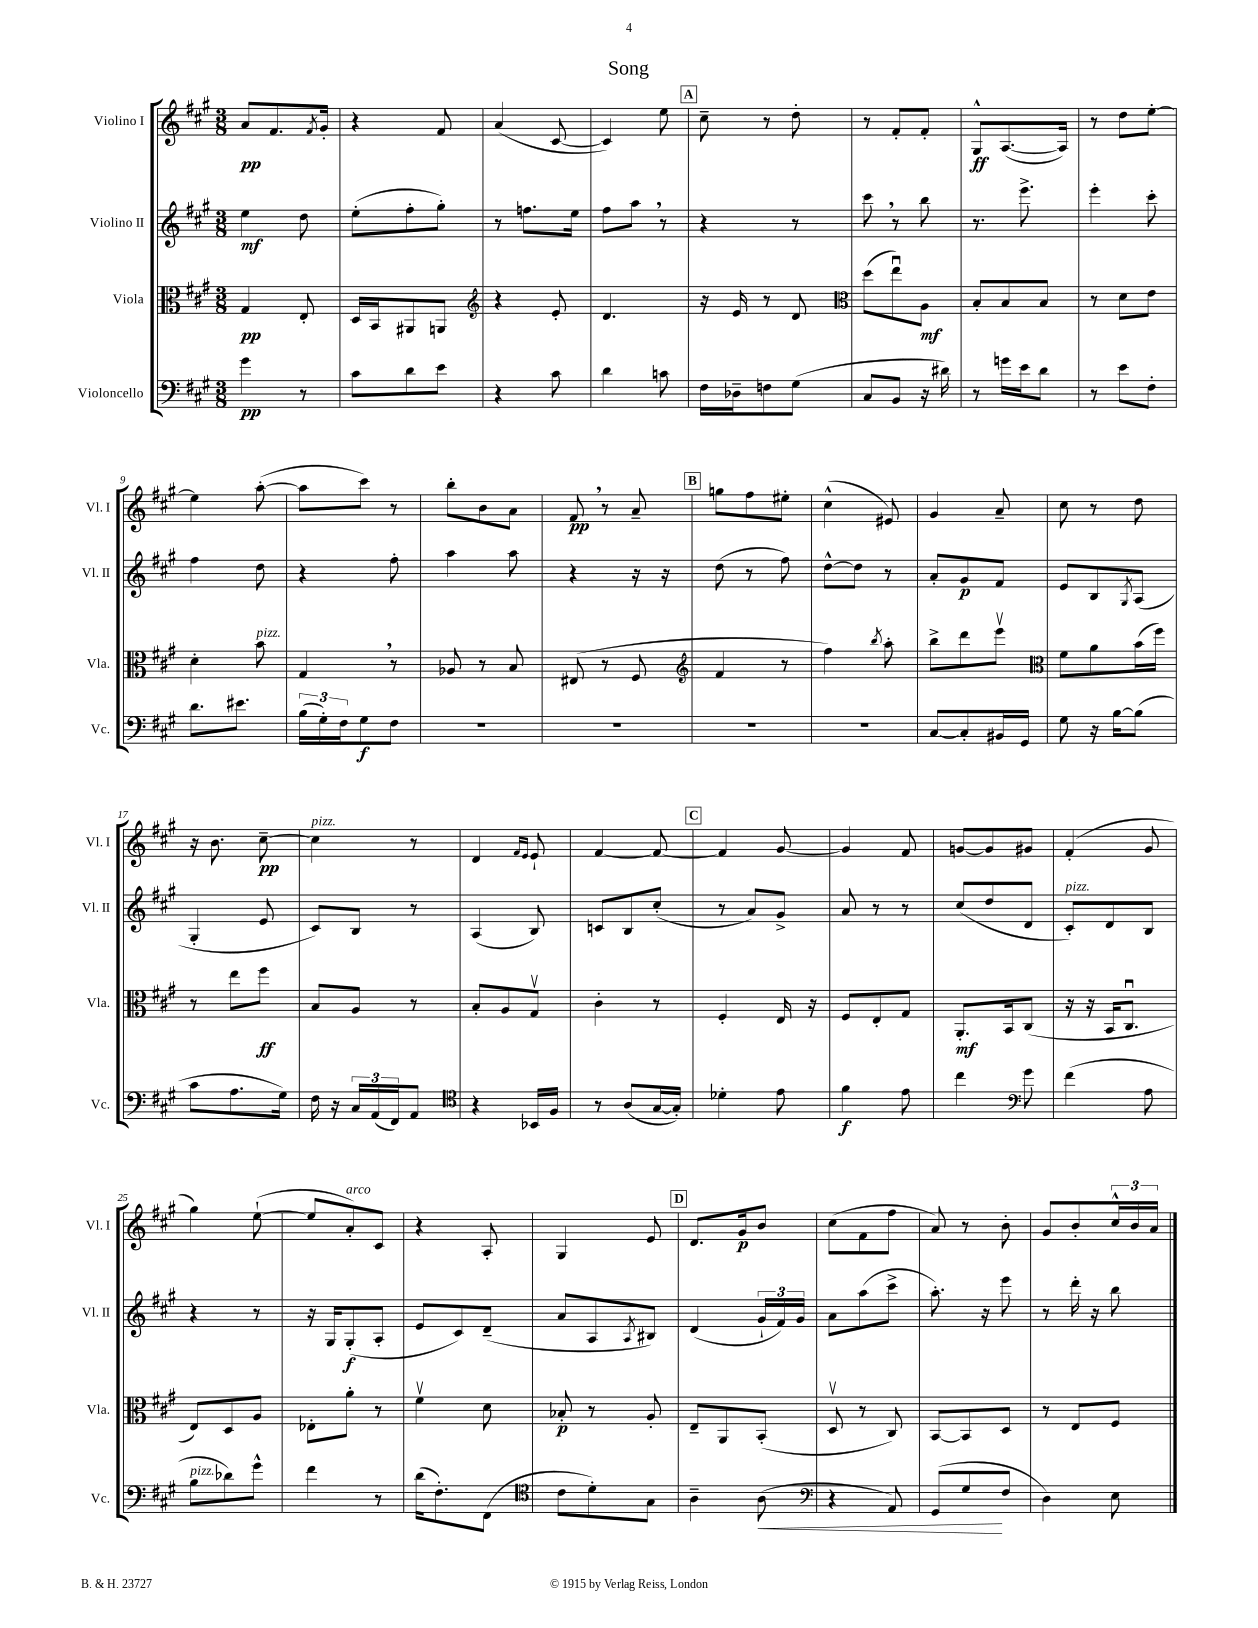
\header { title = "Song" }
<<
\new StaffGroup <<
\new Staff = "s0" \with { instrumentName = "Violino I" shortInstrumentName = "Vl. I" } {
    \clef treble \key a \major \numericTimeSignature \time 3/8
    a'8\pp fis'8. \acciaccatura { fis'8 } gis'16-. |
    r4 fis'8 |
    a'4( cis'8~ |
    cis'4) e''8 |
    \mark \markup { \box "A" } cis''8-- r8 d''8-. |
    r8 fis'8-. fis'8-. |
    gis8-^\ff a8.~( a16) |
    r8 d''8 e''8~-. |
    e''4 a''8~-.( |
    a''8 cis'''8) r8 |
    b''8-. b'8 a'8 |
    fis'8\pp \breathe r8 a'8-- |
    \mark \markup { \box "B" } g''8 fis''8 eis''8-. |
    cis''4-^( eis'8) |
    gis'4 a'8-- |
    cis''8 r8 d''8 |
    r16 b'8. cis''8~--\pp |
    cis''4^\markup { \italic "pizz." } r8 |
    d'4 \grace { fis'16 e'16 } e'8-! |
    fis'4~ fis'8~ |
    \mark \markup { \box "C" } fis'4 gis'8~ |
    gis'4 fis'8 |
    g'8~ g'8 gis'8 |
    fis'4-.( gis'8 |
    gis''4) e''8~-!( |
    e''8 a'8-.^\markup { \italic "arco" }) cis'8 |
    r4 a8-. |
    gis4 e'8 |
    \mark \markup { \box "D" } d'8. gis'16\p b'8 |
    cis''8( fis'8 fis''8 |
    a'8) r8 b'8-. |
    gis'8 b'8-. \tuplet 3/2 { cis''16-^ b'16 a'16 } \bar "|." |
}
\new Staff = "s1" \with { instrumentName = "Violino II" shortInstrumentName = "Vl. II" } {
    \clef treble \key a \major \numericTimeSignature \time 3/8
    e''4\mf d''8 |
    e''8-.( fis''8-. gis''8-.) |
    r8 f''8. e''16 |
    fis''8 a''8 \breathe r8 |
    \mark \markup { \box "A" } r4 r8 |
    cis'''8 \breathe r8 b''8 |
    r8. e'''8.-> |
    e'''4-. cis'''8-. |
    fis''4 d''8 |
    r4 fis''8-. |
    a''4 a''8 |
    r4 r16 r16 |
    \mark \markup { \box "B" } d''8( r8 fis''8) |
    d''8~-^ d''8 r8 |
    a'8-. gis'8\p fis'8 |
    e'8 b8 \acciaccatura { gis8 } a8( |
    gis4-. e'8 |
    cis'8) b8 r8 |
    a4( b8) |
    c'8 b8 cis''8-.( |
    \mark \markup { \box "C" } r8 a'8) gis'8-> |
    a'8 r8 r8 |
    cis''8( d''8 d'8 |
    cis'8-.^\markup { \italic "pizz." }) d'8 b8 |
    r4 r8 |
    r16 gis16 gis8-.\f( a8-. |
    e'8 cis'8) d'8--( |
    a'8 a8 \acciaccatura { a8 } bis8) |
    \mark \markup { \box "D" } d'4( \tuplet 3/2 { gis'16-! fis'16) gis'16 } |
    a'8 a''8( cis'''8-> |
    a''8.-.) r16 e'''8 |
    r8 d'''16-. r16 b''8 \bar "|." |
}
\new Staff = "s2" \with { instrumentName = "Viola" shortInstrumentName = "Vla." } {
    \clef alto \key a \major \numericTimeSignature \time 3/8
    gis4\pp e8-. |
    d16 b,16 ais,8 a,8 |
    \clef treble r4 e'8-. |
    d'4. |
    \mark \markup { \box "A" } r16 e'16 r8 d'8 |
    \clef alto d''8( e''8\downbow) a8\mf |
    b8-. b8 b8 |
    r8 d'8 e'8 |
    d'4-. b'8^\markup { \italic "pizz." } |
    gis4 \breathe r8 |
    aes8 r8 b8 |
    eis8( r8 fis8 |
    \mark \markup { \box "B" } \clef treble fis'4 r8 |
    fis''4) \acciaccatura { b''8 } a''8-. |
    b''8-> d'''8 e'''8\upbow |
    \clef alto fis'8 a'8 b'16( fis''16) |
    r8 e''8 fis''8\ff |
    b8 a8 r8 |
    b8-. a8 gis8\upbow |
    cis'4-. r8 |
    \mark \markup { \box "C" } fis4-. e16 r16 |
    fis8 e8-. gis8 |
    a,8.-.\mf b,16 cis8( |
    r16 r16 b,16 cis8.\downbow |
    e8) d8 a8 |
    ees8-. a'8-. r8 |
    fis'4\upbow d'8 |
    bes8-.\p r8 a8-. |
    \mark \markup { \box "D" } e8-- a,8 b,8-.( |
    d8\upbow r8 cis8) |
    b,8~ b,8 d8 |
    r8 e8 fis8 \bar "|." |
}
\new Staff = "s3" \with { instrumentName = "Violoncello" shortInstrumentName = "Vc." } {
    \clef bass \key a \major \numericTimeSignature \time 3/8
    gis'4\pp r8 |
    cis'8 d'8 e'8 |
    r4 cis'8 |
    d'4 c'8 |
    \mark \markup { \box "A" } fis16 des16-- f8 gis8( |
    cis8 b,8 r16 dis'16) |
    r8 g'16 e'16 d'8 |
    r8 e'8 fis8-. |
    d'8. eis'8. |
    \tuplet 3/2 { b16( gis16-.) fis16 } gis8\f fis8 |
    R4. |
    R4. |
    \mark \markup { \box "B" } R4. |
    R4. |
    cis8~ cis8-. bis,16 gis,16 |
    gis8 r16 b16~ b8( |
    cis'8 a8. gis16) |
    fis16 r16 \tuplet 3/2 { cis16 a,16( fis,16) } a,8 |
    \clef tenor r4 bes,16 fis16 |
    r8 a8( gis16~ gis16-.) |
    \mark \markup { \box "C" } des'4-. e'8 |
    fis'4\f e'8 |
    cis''4 \clef bass gis'8 |
    fis'4( a8 |
    b8^\markup { \italic "pizz." } des'8) gis'8-^ |
    fis'4 r8 |
    d'16( fis8.-.) fis,8( |
    \clef tenor cis'8 d'8-.) gis8 |
    \mark \markup { \box "D" } a4-- a8\<( |
    \clef bass r4 a,8) |
    gis,8( gis8\! fis8 |
    d4) e8 \bar "|." |
}
>>
>>
